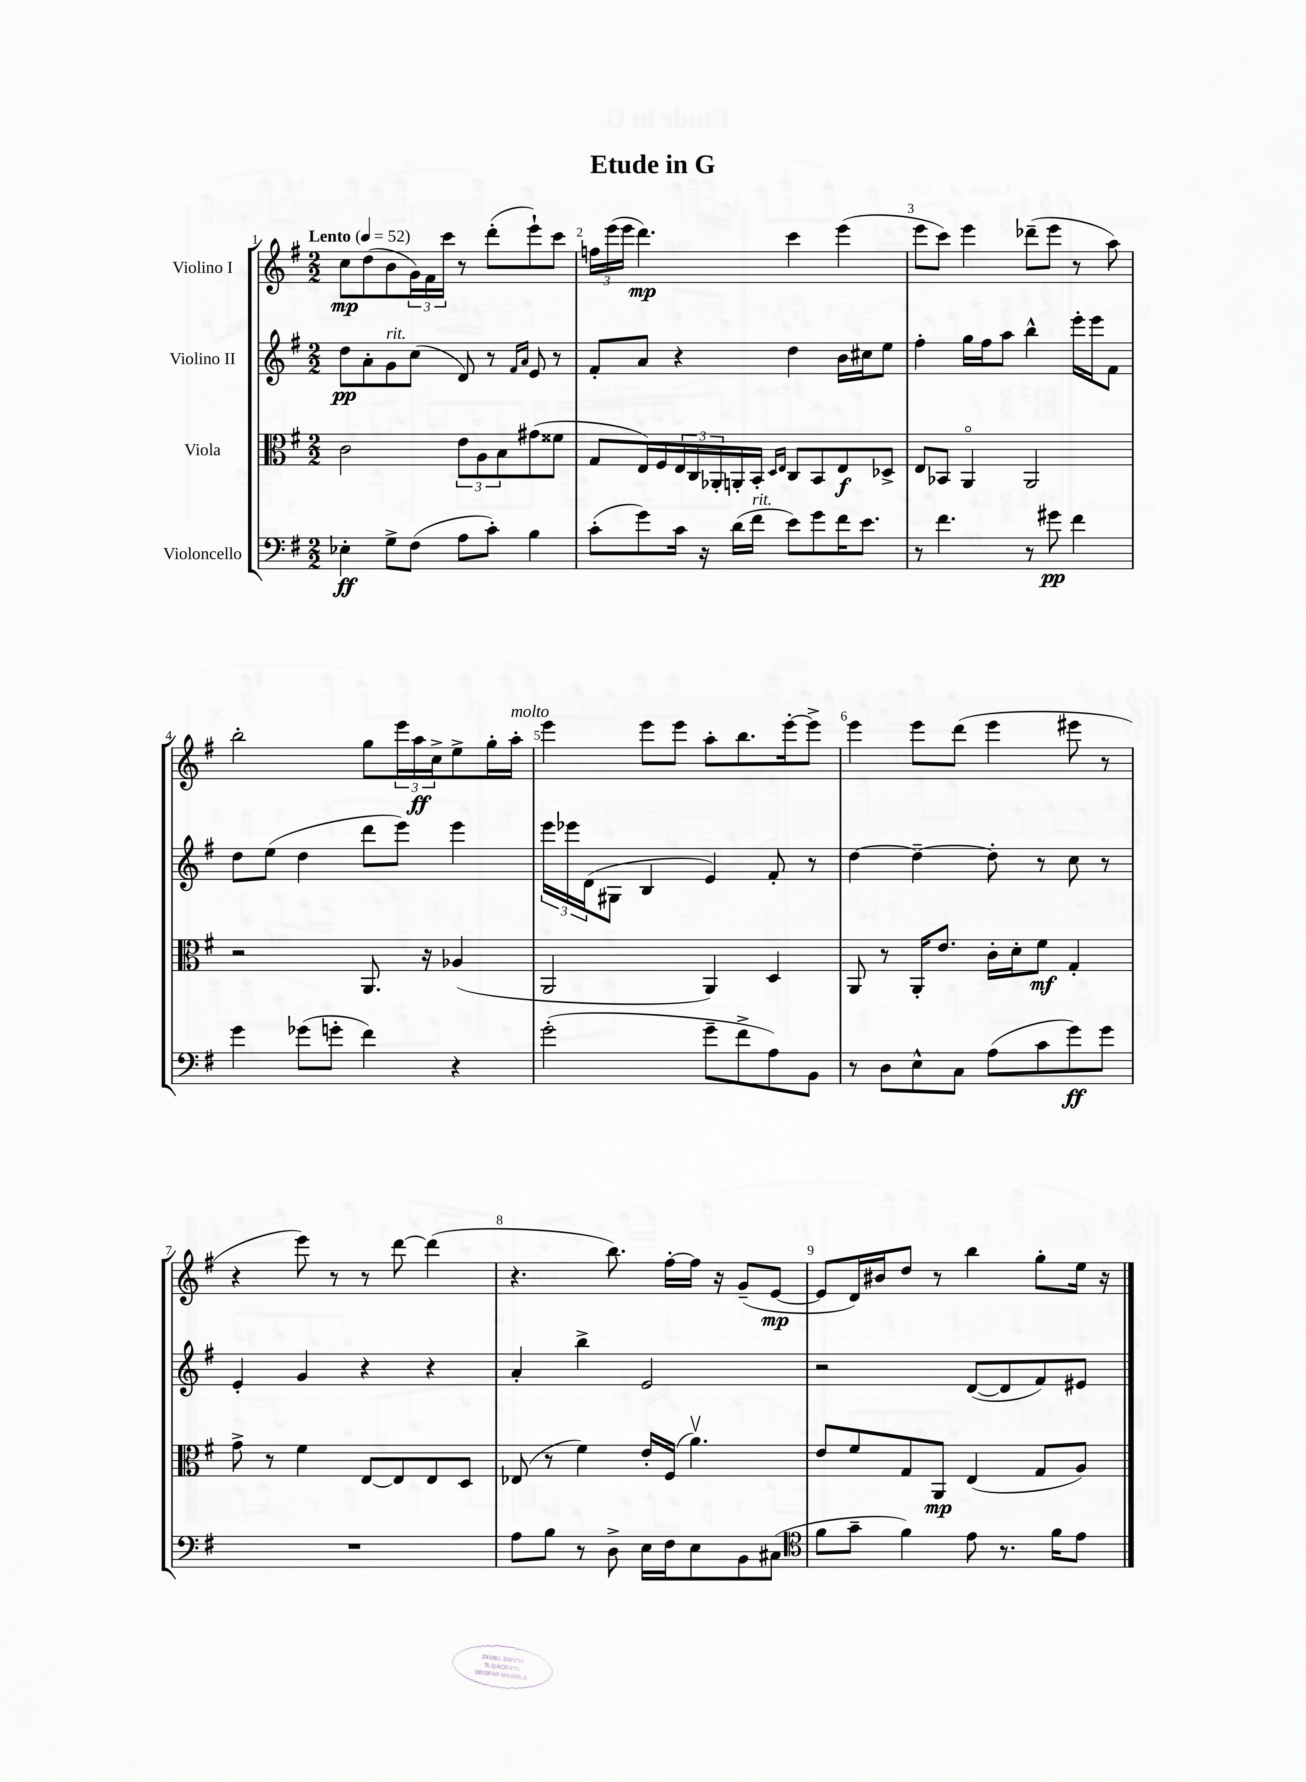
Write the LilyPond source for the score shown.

\header { title = "Etude in G" }
<<
\new StaffGroup <<
\new Staff = "s0" \with { instrumentName = "Violino I" } {
    \clef treble \key g \major \numericTimeSignature \time 2/2 \tempo "Lento" 4 = 52
    c''8\mp d''8( b'8 \tuplet 3/2 { g'16) fis'16 c'''16 } r8 d'''8-.( e'''8-!) c'''8 |
    \tuplet 3/2 { f''16 e'''16( e'''16 } d'''4.\mp) c'''4 e'''4( |
    e'''8 c'''8) e'''4 des'''8--( e'''8 r8 a''8) |
    b''2-. g''8 \tuplet 3/2 { e'''16 a''16\ff c''16-> } e''8-> g''16-. a''16-.^\markup { \italic "molto" } |
    e'''4 e'''8 e'''8 a''8-. b''8. e'''16~-. e'''8-> |
    e'''4 e'''8 d'''8( e'''4 eis'''8 r8 |
    r4 e'''8) r8 r8 d'''8~ d'''4( |
    r4. b''8.) fis''16~-. fis''16 r16 g'8--( e'8~\mp |
    e'8 d'16) bis'16 d''8 r8 b''4 g''8-. e''16 r16 \bar "|." |
}
\new Staff = "s1" \with { instrumentName = "Violino II" } {
    \clef treble \key g \major \numericTimeSignature \time 2/2
    d''8\pp a'8-. g'8^\markup { \italic "rit." } c''8( d'8) r8 \grace { fis'16 a'16 } e'8 r8 |
    fis'8-. a'8 r4 d''4 b'16 cis''16 e''8 |
    fis''4-. g''16 fis''16 a''8 b''4-^ e'''16-. e'''16 fis'8 |
    d''8 e''8( d''4 d'''8 e'''8) e'''4 |
    \tuplet 3/2 { e'''16 ees'''16 d'16( } gis8 b4 e'4) fis'8-. r8 |
    d''4~ d''4~-- d''8-. r8 c''8 r8 |
    e'4-. g'4 r4 r4 |
    a'4-. b''4-> e'2 |
    r2 d'8~( d'8 fis'8) eis'8 \bar "|." |
}
\new Staff = "s2" \with { instrumentName = "Viola" } {
    \clef alto \key g \major \numericTimeSignature \time 2/2
    c'2 \tuplet 3/2 { e'8 a8 b8 } gis'8( fisis'8 |
    g8 e16) fis16 \tuplet 3/2 { e16 c16 aes,16-. } a,16-. b,16-. \grace { d16 e16 } c8 b,8 e8\f des8-> |
    e8 bes,8 a,4\flageolet a,2 |
    r2 a,8. r16 aes4( |
    a,2 a,4) d4 |
    a,8 r8 a,16-. e'8. c'16-. d'16-. fis'8\mf g4-. |
    g'8-> r8 fis'4 e8~ e8 e8 d8 |
    ees8( r8 fis'4) e'16-. fis16( a'4.\upbow) |
    e'8 fis'8 g8 a,8\mp e4( g8 a8) \bar "|." |
}
\new Staff = "s3" \with { instrumentName = "Violoncello" } {
    \clef bass \key g \major \numericTimeSignature \time 2/2
    ees4-.\ff g8-> fis8( a8 c'8-.) b4 |
    c'8-.( g'8) c'16 r16 d'16( fis'16^\markup { \italic "rit." } e'8) g'8 fis'16 e'8. |
    r8 fis'4. r8 gis'8\pp fis'4 |
    g'4 ges'8( g'8-. fis'4) r4 |
    g'2-.( g'8-- fis'8-> a8) b,8 |
    r8 d8 e8-^ c8 a8( c'8 g'8\ff) g'8 |
    R1 |
    a8 b8 r8 d8-> e16 fis16 e8 b,8 cis8( |
    \clef tenor fis'8 g'8-- fis'4) e'8 r8. fis'16 e'8 \bar "|." |
}
>>
>>
\layout { \context { \Score \override BarNumber.break-visibility = ##(#f #t #t) barNumberVisibility = #all-bar-numbers-visible } }
